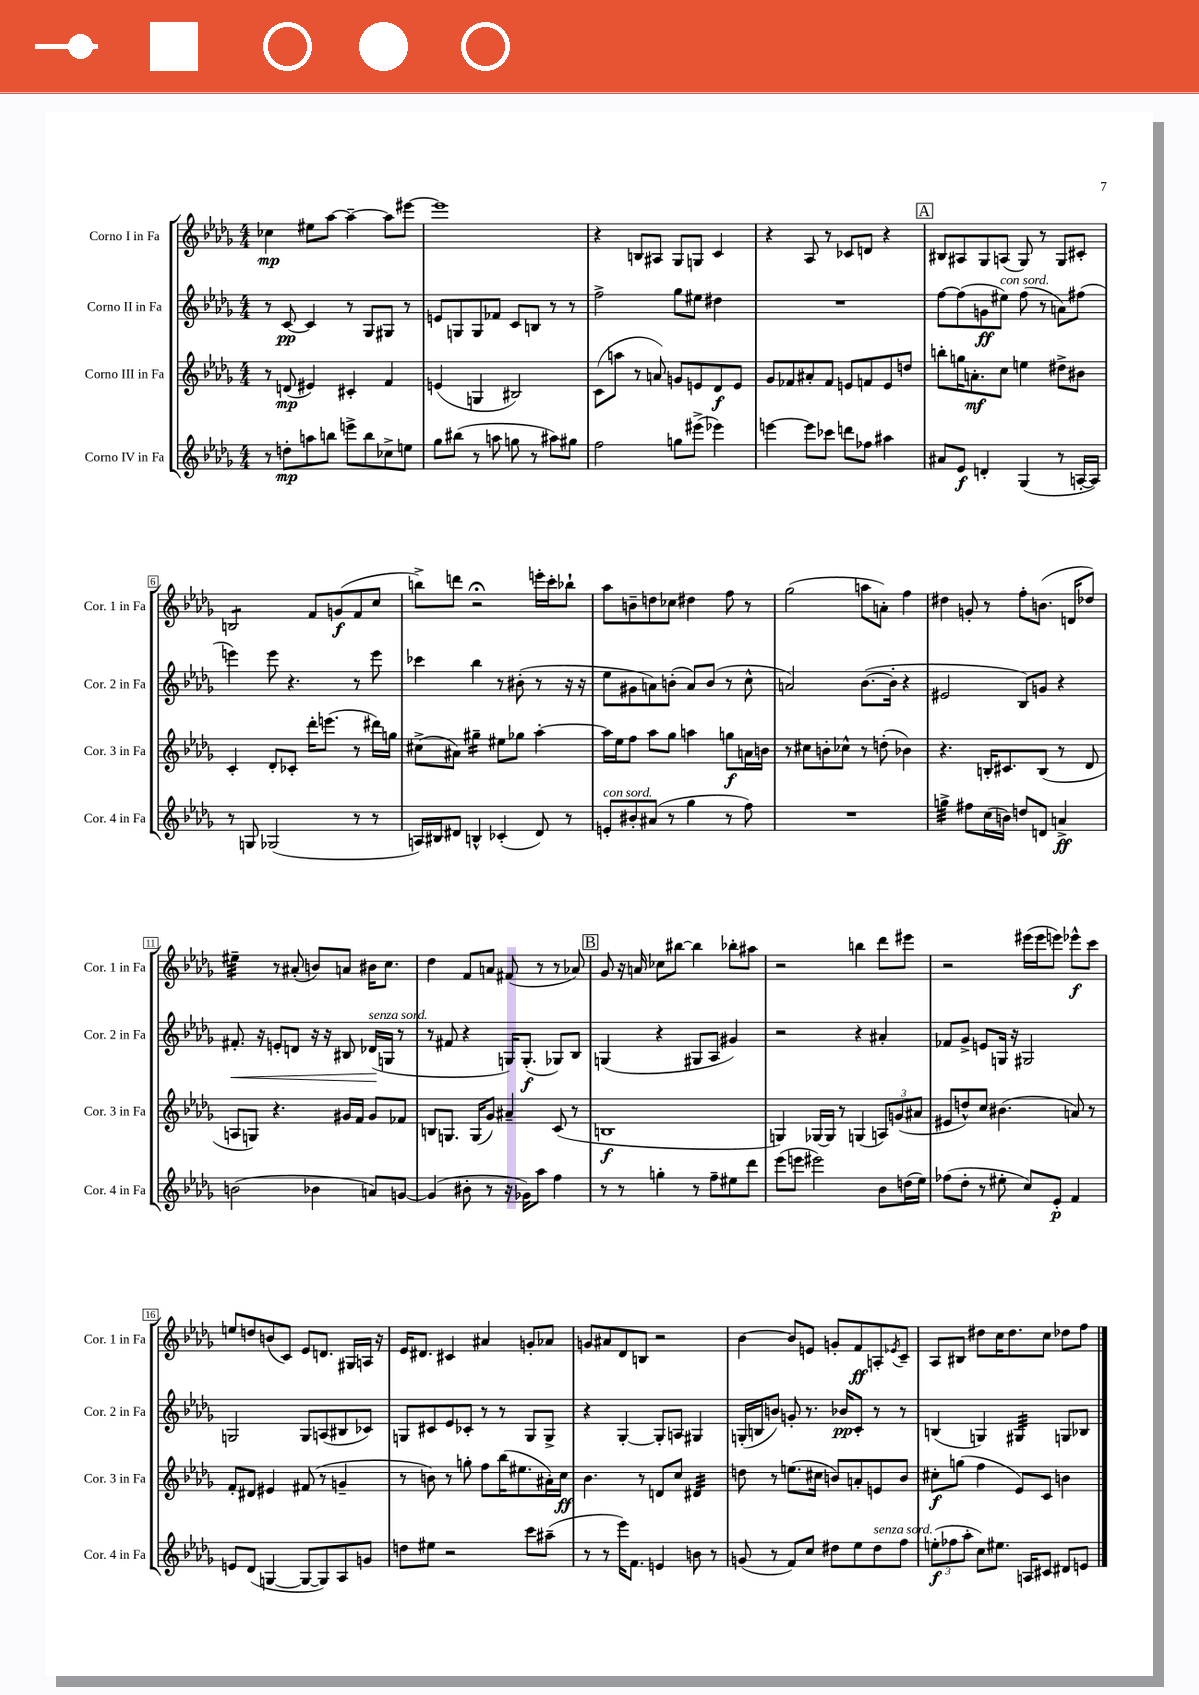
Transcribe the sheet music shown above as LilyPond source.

<<
\new StaffGroup <<
\new Staff = "s0" \with { instrumentName = "Corno I in Fa" shortInstrumentName = "Cor. 1 in Fa" } {
    \clef treble \key des \major \numericTimeSignature \time 4/4
    ces''4\mp eis''8 aes''8~ aes''4~-- aes''8 eis'''8~ |
    eis'''1 |
    r4 b8 ais8 ges8 g8 c'4 |
    r4 aes8 r8 ces'8 d'8 r4 |
    \mark \markup { \box "A" } bis8 ais8 ges8 a8( ges8) r8 ges8 cis'8-. |
    b2:8 f'8 g'8\f( f'8 c''8 |
    b''8->) d'''8 r2\fermata e'''16-. c'''16-. bes''8-! |
    aes''8 b'8-- d''8 ces''8 dis''4 f''8 r8 |
    ges''2( a''8 a'8-.) f''4 |
    dis''4 g'8-. r8 f''8-. b'8.( d'16 des''8) |
    eis''4:32-- r8 ais'8-.( b'8) a'8 bis'16 c''8. |
    des''4 f'8 a'8 fis'8( r8 r8 aes'8) |
    \mark \markup { \box "B" } ges'8 r16 a'16 ces''8 bis''8~ bis''4 bes''8-. ais''8 |
    r2 b''4 des'''8 eis'''8 |
    r2 eis'''16( eis'''16 e'''8) ees'''8-^\f c'''8 |
    e''8 d''8 b'8( c'8) ees'8 d'8. gis16 a16 r16 |
    ees'16 dis'8. cis'4 ais'4 g'8-. aes'8 |
    g'8 ais'8 des'8 b8 r2 |
    bes'4~ bes'8 e'8 g'8-. f'8\ff a8-. \acciaccatura { ees'8 } c'8-- |
    aes8 bis8 dis''8 c''16 dis''8. c''8 des''8 f''8 \bar "|." |
}
\new Staff = "s1" \with { instrumentName = "Corno II in Fa" shortInstrumentName = "Cor. 2 in Fa" } {
    \clef treble \key des \major \numericTimeSignature \time 4/4
    r8 c'8~\pp c'4 r8 ges8 gis8 r8 |
    e'8 g8 g8 fes'8 c'8 b8 r8 r8 |
    f''2-> ges''8 eis''8 dis''4 |
    R1 |
    \mark \markup { \box "A" } f''8~ f''8( g'8\ff eis''8^\markup { \italic "con sord." }) f''8( r8 a'8) fis''8( |
    e'''4) e'''8 r4. r8 e'''8 |
    ces'''4 bes''4 r8 bis'8-.( r8 r16 r16 |
    ees''8 gis'8 a'8) b'8-.( a'8) b'8( r8 c''8-^ |
    a'2) bes'8.~( bes'16-. r4 |
    eis'2 bes8) g'8 r4 |
    fis'8.-.\< r16 e'8-. d'8 r16 r16 bis8 des'16\!^\markup { \italic "senza sord." }( g16 r8 |
    r8 fis'8 r4 g16) g8.-.\f( ges8) bes8 |
    \mark \markup { \box "B" } g4( r4 gis8 aes8 gis'4) |
    r2 r4 ais'4-. |
    fes'8 ges'8-> e'8 g16 r16 gis2 |
    g2 g8 a8( bis8 ces'8) |
    g8 cis'8 ees'8 ces'8-. r8 r8 g8 g8-> |
    r4 ges4~-. ges8-. a8 gis4 |
    g16-.( b16 b'8) g'8-. r8. bes'16\pp c'8-. r8 r8 |
    b4( g4) gis4:32 g8 bes8 \bar "|." |
}
\new Staff = "s2" \with { instrumentName = "Corno III in Fa" shortInstrumentName = "Cor. 3 in Fa" } {
    \clef treble \key des \major \numericTimeSignature \time 4/4
    r8 d'8\mp( eis'4) cis'4-. f'4 |
    e'4( g4 bis2) |
    c'8( a''8 r8 a'8) g'8 e'8 des'8\f e'8 |
    ges'8 fes'8 ais'8-. fes'8 e'8 f'8 e'8 d''8 |
    \mark \markup { \box "A" } b''8-. g''16 a'8.-.\mf c''8 e''4 dis''8-> bis'8 |
    c'4-. des'8-. ces'8-. des'''16-. e'''8.( r8 dis'''16) g''16 |
    cis''8->( ais'8) gis''4:16-- eis''8 ges''8 aes''4~-. |
    aes''16 ees''16 f''8 aes''8 ges''8 a''4 g''8\f a'16 b'16 |
    r8 cis''8 b'8-. ces''8-^ r8 d''8-.( bes'4) |
    r4. b16-. cis'8. b8( r8 des'8 |
    a8 g8) r4. gis'16 f'16 gis'8 fes'8 |
    b8 g8. g16( ges'8) ais'4-- c'8( r8 |
    \mark \markup { \box "B" } b1\f |
    g4) ges16~ ges16 r8 g4( \tuplet 3/2 { a8) g'8( ais'8 } |
    eis'8 d''8-^) c''8 bis'4.( a'8) r8 |
    f'8-. dis'8 eis'4 fis'8( r8 g'4-- |
    r8 b'8) r8 g''8-. f''8 bes''16( eis''8. ais'16-.) c''16\ff |
    bes'4. r8 d'8 c''8 dis'4:32 |
    d''8 r8 e''8.( cis''16 b'8) a'8-. e'8 b'8 |
    cis''8-.\f g''8( f''4 ees'8) c'8 b'4 \bar "|." |
}
\new Staff = "s3" \with { instrumentName = "Corno IV in Fa" shortInstrumentName = "Cor. 4 in Fa" } {
    \clef treble \key des \major \numericTimeSignature \time 4/4
    r8 d''8-.\mp a''8 b''8 e'''8-> b''8 ces''8-> e''8 |
    ges''8 bis''8( r8 a''8 g''8 r8 ais''8) gis''8 |
    f''2 g''8 eis'''8->( ees'''4) |
    e'''4~ e'''8 ces'''8 d'''8 fes''8 ais''4 |
    \mark \markup { \box "A" } ais'8 ees'8\f d'4-. ges4( r8 a16~-. a16) |
    r8 g8 ges2( r8 r8 |
    a16) bis16 dis'8 b4-^ ces'4-.( dis'8) r8 |
    e'8-.^\markup { \italic "con sord." } bis'8-. ais'8( r8 ges''4 r8 f''8) |
    R1 |
    g''4:32-> fis''8 c''16( b'16) d''8 d'8 a'4->\ff |
    b'2( bes'4 a'8) g'8~ |
    g'4( bis'8-. r8 r16 ges'16) aes''8 f''4 |
    \mark \markup { \box "B" } r8 r8 g''4-. r8 f''8-- eis''8 des'''8 |
    ees'''8( e'''8 eis'''2) bes'8 d''16( ees''16) |
    fes''8( des''8-. r8 eis''8-. c''8) ees'8-.\p f'4 |
    e'8 des'8( g4~ g8~ g8) aes8 g'8 |
    d''8 eis''8 r2 c'''8 ais''8--( |
    r8 r8 ees'''16) f'8. e'4 b'8 r8 |
    g'8( r8 f'8) c''8 dis''8 ees''8 dis''8^\markup { \italic "senza sord." } f''8 |
    \tuplet 3/2 { e''8-.\f( fes''8 aes''8-. } c''8) eis''8. a16 cis'8 dis'8 e'8 \bar "|." |
}
>>
>>
\layout { \context { \Score \override BarNumber.stencil = #(make-stencil-boxer 0.1 0.3 ly:text-interface::print) } }
